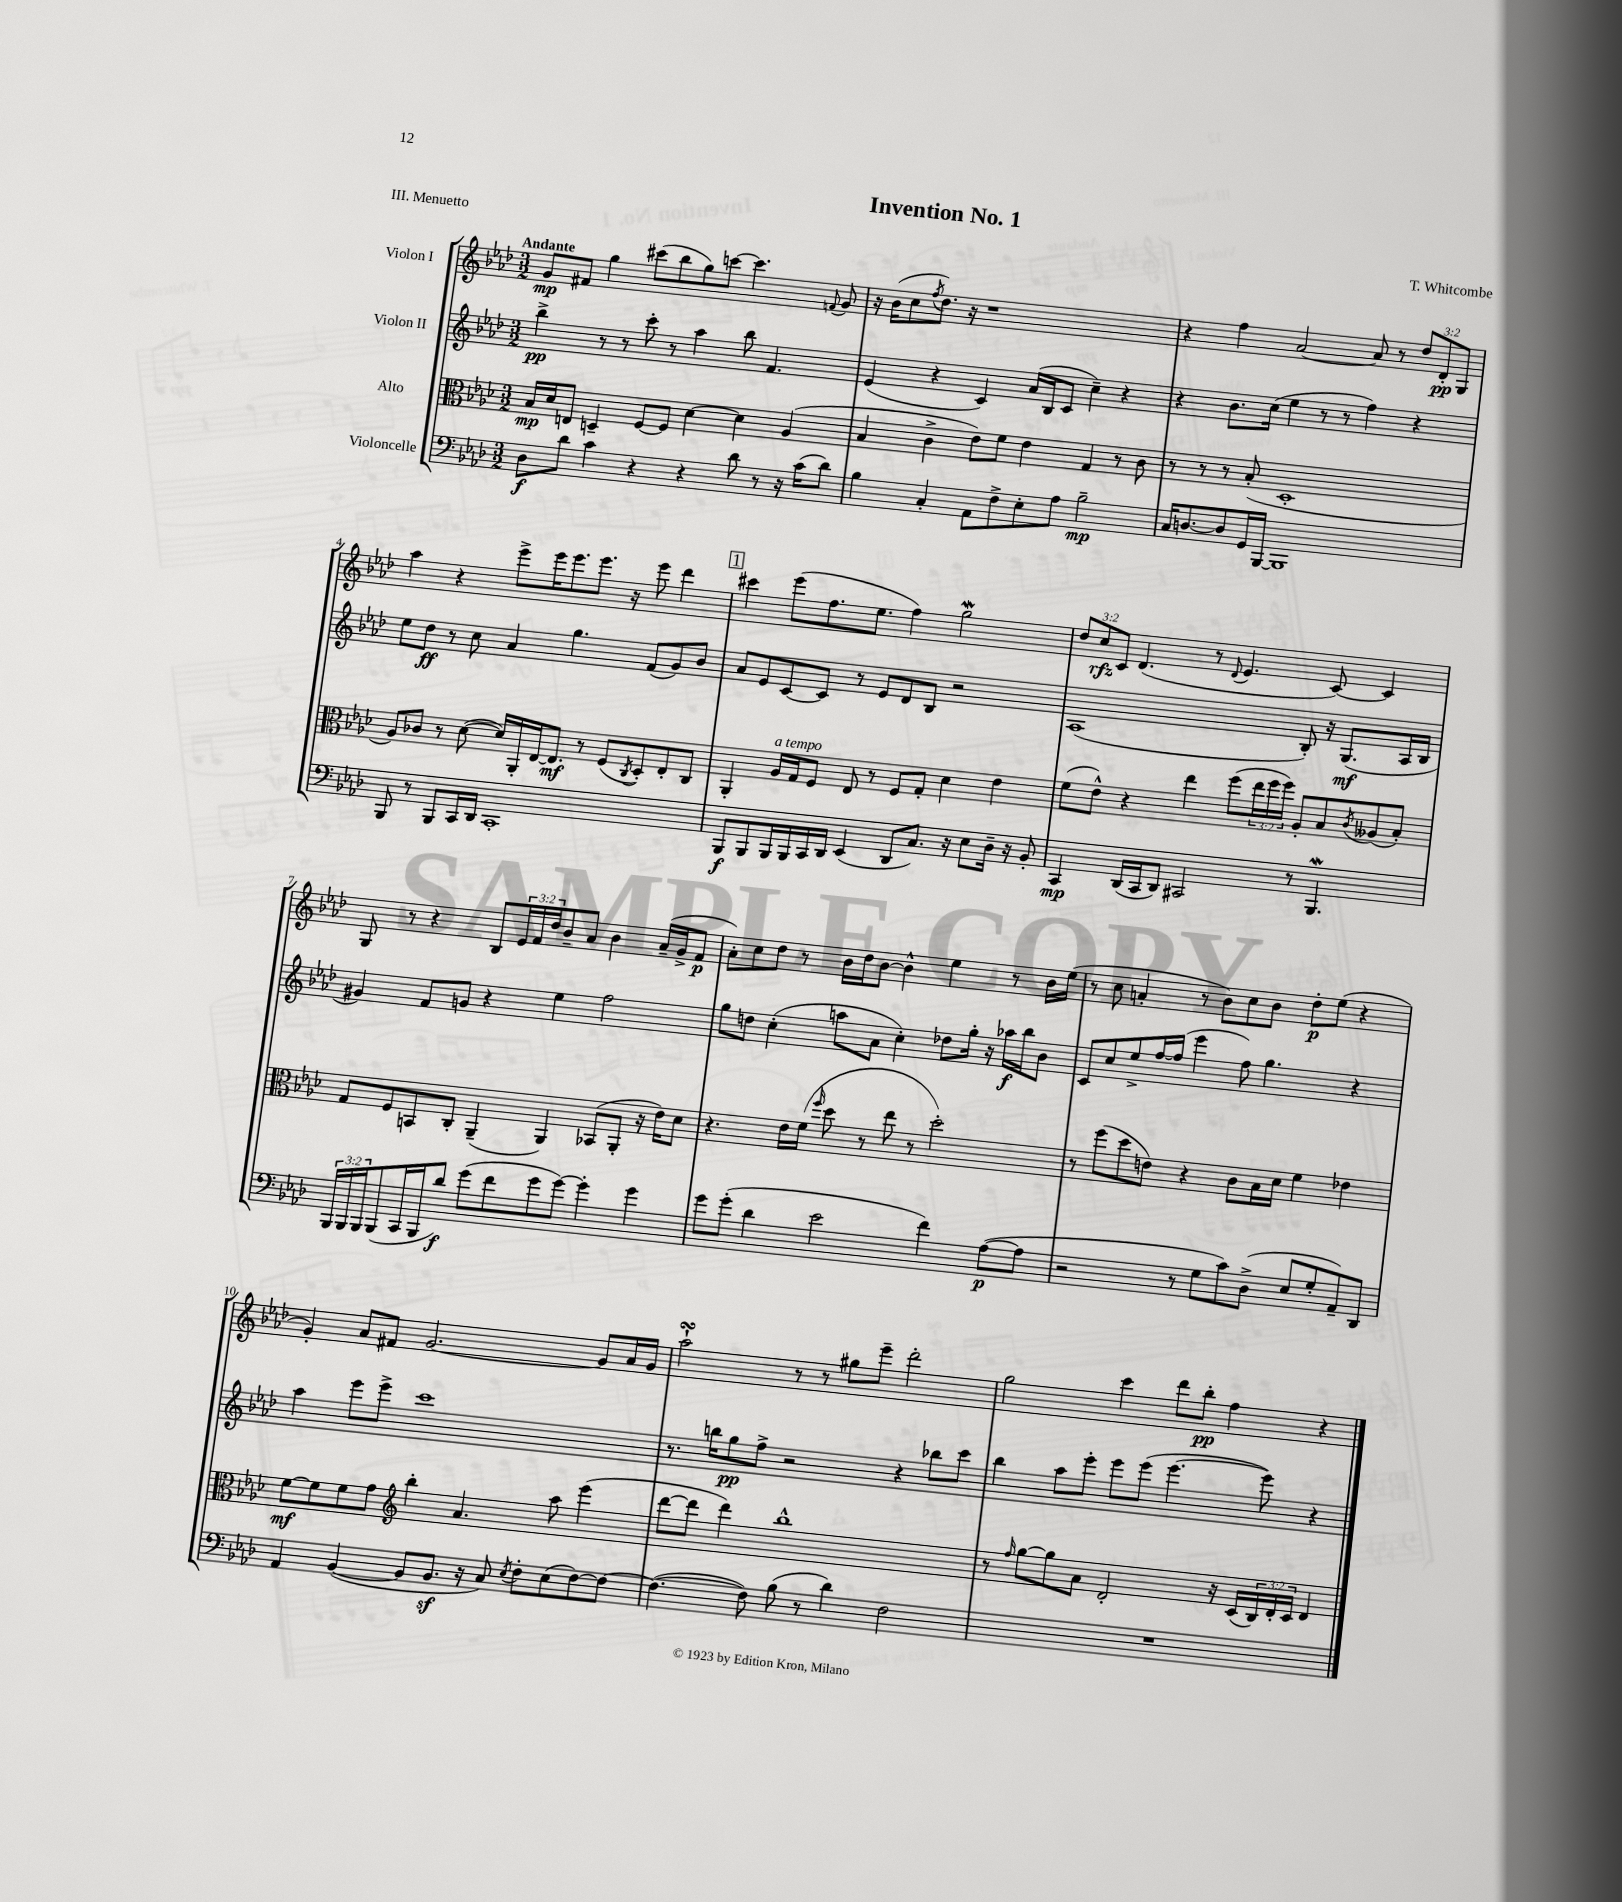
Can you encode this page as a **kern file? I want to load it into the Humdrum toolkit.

**kern	**dynam	**kern	**dynam	**kern	**dynam	**kern	**dynam
*part4	*part4	*part3	*part3	*part2	*part2	*part1	*part1
*staff4	*staff4	*staff3	*staff3	*staff2	*staff2	*staff1	*staff1
*I"Violoncelle	*	*I"Alto	*	*I"Violon II	*	*I"Violon I	*
*clefF4	*	*clefC3	*	*clefG2	*	*clefG2	*
*k[b-e-a-d-]	*	*k[b-e-a-d-]	*	*k[b-e-a-d-]	*	*k[b-e-a-d-]	*
*M3/2	*	*M3/2	*	*M3/2	*	*M3/2	*
=1	=1	=1	=1	=1	=1	=1	=1
!	!	!	!	!	!	!LO:TX:a:B:t=Andante	!
8D-\L	f	16B-/LL	mp	4bb-^\	pp	8g/L	mp
.	.	16d-/J	.	.	.	.	.
8d-\J	.	8En/J	.	.	.	8f#X/J	.
4c\	.	4Dn~/	.	8r	.	4gg\	.
.	.	.	.	8r	.	.	.
4r	.	[8F/L	.	8ccc'\	.	(8ccc#X\L	.
.	.	8F/J]	.	8r	.	8bb-\	.
4r	.	[4d-\	.	4aa-\	.	8gg\)	.
.	.	.	.	.	.	[8cccn\J	.
8d-\	.	4d-\]	.	8bb-\	.	4.ccc\]	.
8r	.	.	.	4.f/	.	.	.
16r	.	(4A-/	.	.	.	.	.
(16c\KL	.	.	.	.	.	.	.
.	.	.	.	.	.	8qqfn/	.
8d-\J)	.	.	.	.	.	8g/	.
=2	=2	=2	=2	=2	=2	=2	=2
4B-\	.	4B-/	.	(4e-/	.	16r	.
.	.	.	.	.	.	(16b-\KL	.
.	.	.	.	.	.	8cc\	.
.	.	.	.	.	.	8qff/	.
4C'/	.	4c^\	.	4r	.	8.dd-\J)	.
.	.	.	.	.	.	16r	.
8AA-\L	.	8e-\L)	.	4c/)	.	1r	.
8F^\	.	8f\J	.	.	.	.	.
8E-'\	.	4e-\	.	(16a-/LL	.	.	.
.	.	.	.	16B-/J	.	.	.
8A-\J	.	.	.	8c/J	.	.	.
2B-~\	mp	4G/	.	4cc~\)	.	.	.
.	.	8r	.	4r	.	.	.
.	.	8c\	.	.	.	.	.
=3	=3	=3	=3	=3	=3	=3	=3
16C/KL	.	8r	.	4r	.	4r	.
[8.Dn/	.	.	.	.	.	.	.
.	.	8r	.	.	.	.	.
8D/]	.	8r	.	8.b-\L	.	4ff\	.
16GG/L	.	(8B-'/	.	.	.	.	.
[16BBB-/JJ	.	.	.	(16cc\Jk	.	.	.
1BBB-]	.	1D-'	.	4ee-\	.	[2a-/	.
.	.	.	.	8r	.	.	.
.	.	.	.	8r	.	.	.
.	.	.	.	4ff\)	.	8a-/]	.
.	.	.	.	.	.	8r	.
.	.	.	.	4r	.	12dd-/L	.
.	.	.	.	.	.	12d-'/	pp
.	.	.	.	.	.	12G/J	.
!!LO:LB:g=z
=4	=4	=4	=4	=4	=4	=4	=4
8BBB-/	.	8A-/L)	.	8ee-\L	.	4aa-\	.
8r	.	8c-X/J	.	8dd-\J	ff	.	.
8BBB-/L	.	8r	.	8r	.	4r	.
16CC/L	.	([8d-\	.	8cc\	.	.	.
16DD-/JJ	.	.	.	.	.	.	.
1CC'	.	16d-/LL])	.	4a-/	.	8eee-^\L	.
.	.	16AA-'/	.	.	.	.	.
.	.	[16E-/J	.	.	.	16eee-\K	.
.	.	8.E-/J]	mf	.	.	8.eee-\	.
.	.	.	.	4.gg\	.	.	.
.	.	8r	.	.	.	8.eee-\J	.
.	.	(8F/L	.	.	.	.	.
.	.	.	.	.	.	16r	.
.	.	8qC/	.	.	.	.	.
.	.	8D-'/)	.	(8f/L	.	8eee-\	.
.	.	8E-'/	.	8g/)	.	4ddd-\	.
.	.	8C/J	.	8b-/J	.	.	.
!!LO:REH:place=s1:t=1
=5	=5	=5	=5	=5	=5	=5	=5
8BBB-/L	f	4AA-'/	.	8a-/L	.	4ccc#X\	.
8BBB-/	.	.	.	8e-/	.	.	.
!	!	!LO:TX:a:i:t=a tempo	!	!	!	!	!
16BBB-/L	.	16A-/LL	.	[8c/	.	(8eee-\L	.
16BBB-/	.	16G/J	.	.	.	.	.
16CC/	.	8F/J	.	8c/J]	.	8.ff\	.
16DD-/JJ	.	.	.	.	.	.	.
(4EE-/	.	8E-/	.	8r	.	.	.
.	.	.	.	.	.	8.ee-\J	.
.	.	8r	.	8e-/L	.	.	.
8DD-/L	.	8F/L	.	8d-/	.	4ff\)	.
8.C/J)	.	8G'/J	.	8B-/J	.	.	.
.	.	4d-\	.	2r	.	2ggW\	.
16r	.	.	.	.	.	.	.
8E-\L	.	.	.	.	.	.	.
16D-~\Jk	.	4e-\	.	.	.	.	.
16r	.	.	.	.	.	.	.
8BB-'/	.	.	.	.	.	.	.
=6	=6	=6	=6	=6	=6	=6	=6
4CC/	mp	(8f\L	.	(1A-	.	12dd-/L	.
.	.	.	.	.	.	12cc/	rfz
.	.	8e-^^\J)	.	.	.	.	.
.	.	.	.	.	.	12c/J	.
(16DD-/LL	.	4r	.	.	.	(4.d-/	.
16CC/J	.	.	.	.	.	.	.
8DD-/J)	.	.	.	.	.	.	.
2CC#X/	.	4ee-\	.	.	.	.	.
.	.	.	.	.	.	8r	.
.	.	.	.	.	.	8qqd-/	.
.	.	(8ff\L	.	.	.	4.e-/	.
.	.	24ee-\L	.	.	.	.	.
.	.	24ff\	.	.	.	.	.
.	.	24ff\JJ)	.	.	.	.	.
8r	.	8A-'/L	.	8B-'/)	.	.	.
4.BBB-W/	.	8B-/	.	16r	.	[8c/)	.
.	.	.	.	(8.G/L	mf	.	.
.	.	8qc/	.	.	.	.	.
.	.	(8A--X/	.	.	.	4c/]	.
.	.	8B-'/J)	.	16A-/L	.	.	.
.	.	.	.	16B-/JJ	.	.	.
!!LO:LB:g=z
=7	=7	=7	=7	=7	=7	=7	=7
24BBB-/LL	.	8G/L	.	4g#X/)	.	8G/	.
24BBB-/	.	.	.	.	.	.	.
24BBB-/J	.	.	.	.	.	.	.
(8BBB-/	.	8F/	.	.	.	8r	.
16CC/L	.	8BBn/	.	8f/L	.	4r	.
16BBB-/J	.	.	.	.	.	.	.
8d-/J)	f	8C'/J	.	8gn/J	.	.	.
(8g\L	.	(4AA-~/	.	4r	.	8B-/L	.
8f\	.	.	.	.	.	24e-/L	.
.	.	.	.	.	.	24f/	.
.	.	.	.	.	.	24dd-/J	.
8g\	.	4AA-/)	.	4ee-\	.	8b-~/	.
[8g\J)	.	.	.	.	.	8a-/J	.
4g'\]	.	(8BB-X/L	.	2ff\	.	4b-\	.
.	.	8AA-'/J	.	.	.	.	.
4g\	.	16r	.	.	.	(16a-~/LL	.
.	.	16e-\KL)	.	.	.	16g^/J	.
.	.	8d-\J	.	.	.	8f/J	p
=8	=8	=8	=8	=8	=8	=8	=8
8g\L	.	4.r	.	8gg\L	.	8a-'\L)	.
(8g'\J	.	.	.	8ddn\J	.	8cc\	.
4d-\	.	.	.	(4cc'\	.	8dd-\J	.
.	.	16e-\LL	.	.	.	8r	.
.	.	(16f\JJ	.	.	.	.	.
.	.	16qqff/	.	.	.	.	.
2e-\	.	8dd-\	.	8aan\L	.	16b-\LL	.
.	.	.	.	.	.	16dd-\J	.
.	.	8r	.	8a-\J	.	[8b-\J	.
.	.	8ee-\	.	4cc'\)	.	4b-^^\]	.
.	.	8r	.	.	.	.	.
4f\)	.	2dd-'\)	.	8dd-X\L	.	4ee-\	.
.	.	.	.	16gg'\Jk	.	.	.
.	.	.	.	16r	.	.	.
([8A-\L	p	.	.	16aa-X\LL	f	8r	.
.	.	.	.	16bb-\J	.	.	.
8A-\J]	.	.	.	8b-\J	.	16b-\LL	.
.	.	.	.	.	.	(16ee-\JJ	.
=9	=9	=9	=9	=9	=9	=9	=9
2r	.	8r	.	8c/L	.	8r	.
.	.	(8ff\L	.	8cc/	.	8cc\	.
.	.	8dd-\	.	8ee-^/	.	4an'/	.
.	.	8en\J)	.	[16ff/L	.	.	.
.	.	.	.	(16ff/JJ]	.	.	.
8r	.	4r	.	4eee-\	.	8r	.
8G\L	.	.	.	.	.	8b-\L)	.
8c\)	.	8c\L	.	8ff\)	.	8cc\	.
(8D-^\J	.	16B-\L	.	4.gg\	.	8b-\J	.
.	.	16d-\JJ	.	.	.	.	.
8E-/L	.	4f\	.	.	.	8dd-'\L	p
8G'/	.	.	.	.	.	(8ee-\J	.
8AA-~/)	.	4e-X\	.	4r	.	4r	.
8DD-/J	.	.	.	.	.	.	.
!!LO:LB:g=z
=10	=10	=10	=10	=10	=10	=10	=10
4AA-/	.	[8f\L	mf	4aa-\	.	4g'/)	.
.	.	8f\]	.	.	.	.	.
([4BB-/	.	8f\	.	8eee-\L	.	8a-/L	.
.	.	8g\J	.	8eee-^\J	.	8f#X/J	.
*	*	*clefG2	*	*	*	*	*
8BB-/L]	.	4bb-'\	.	1ccc	.	[2.g/	.
8.BB-z/J	.	.	.	.	.	.	.
.	.	4.a-/	.	.	.	.	.
16r	.	.	.	.	.	.	.
8C/)	.	.	.	.	.	.	.
8qE-/	.	.	.	.	.	.	.
8F'\L	.	.	.	.	.	.	.
(8E-\	.	8aa-\	.	.	.	.	.
[8F\)	.	(4eee-\	.	.	.	8g/L]	.
8F\J_	.	.	.	.	.	16a-/L	.
.	.	.	.	.	.	16g/JJ	.
=11	=11	=11	=11	=11	=11	=11	=11
(4.F\_	.	[8ddd-\L	.	8.r	.	2aa-sSSs`\	.
.	.	8ddd-\J]	.	.	.	.	.
.	.	.	.	16bbn\KL	.	.	.
.	.	4ddd-\)	.	8gg\	pp	.	.
8F\])	.	.	.	8ff^\J	.	.	.
(8B-\	.	1bb-^^	.	2r	.	8r	.
8r	.	.	.	.	.	8r	.
4d-\)	.	.	.	.	.	8gg#X\L	.
.	.	.	.	.	.	8eee-~\J	.
2F\	.	.	.	4r	.	2ddd-'\	.
.	.	.	.	8bb-X\L	.	.	.
.	.	.	.	8ccc\J	.	.	.
=12	=12	=12	=12	=12	=12	=12	=12
1.r	.	8r	.	4bb-\	.	2gg\	.
.	.	16qqff/	.	.	.	.	.
.	.	[8gg\L	.	.	.	.	.
.	.	8gg\]	.	8aa-\L	.	.	.
.	.	8a-\J	.	8eee-'\J	.	.	.
.	.	2d-'/	.	8eee-\L	.	4ccc\	.
.	.	.	.	(8eee-\J	.	.	.
.	.	.	.	[4.eee-\	.	8ddd-\L	.
.	.	.	.	.	.	8bb-'\J	pp
.	.	16r	.	.	.	4ff\	.
.	.	(16c/LL	.	.	.	.	.
.	.	24B-/)	.	8eee-\])	.	.	.
.	.	24d-'/	.	.	.	.	.
.	.	24c/JJ	.	.	.	.	.
.	.	4d-/	.	4r	.	4r	.
==	==	==	==	==	==	==	==
*-	*-	*-	*-	*-	*-	*-	*-
